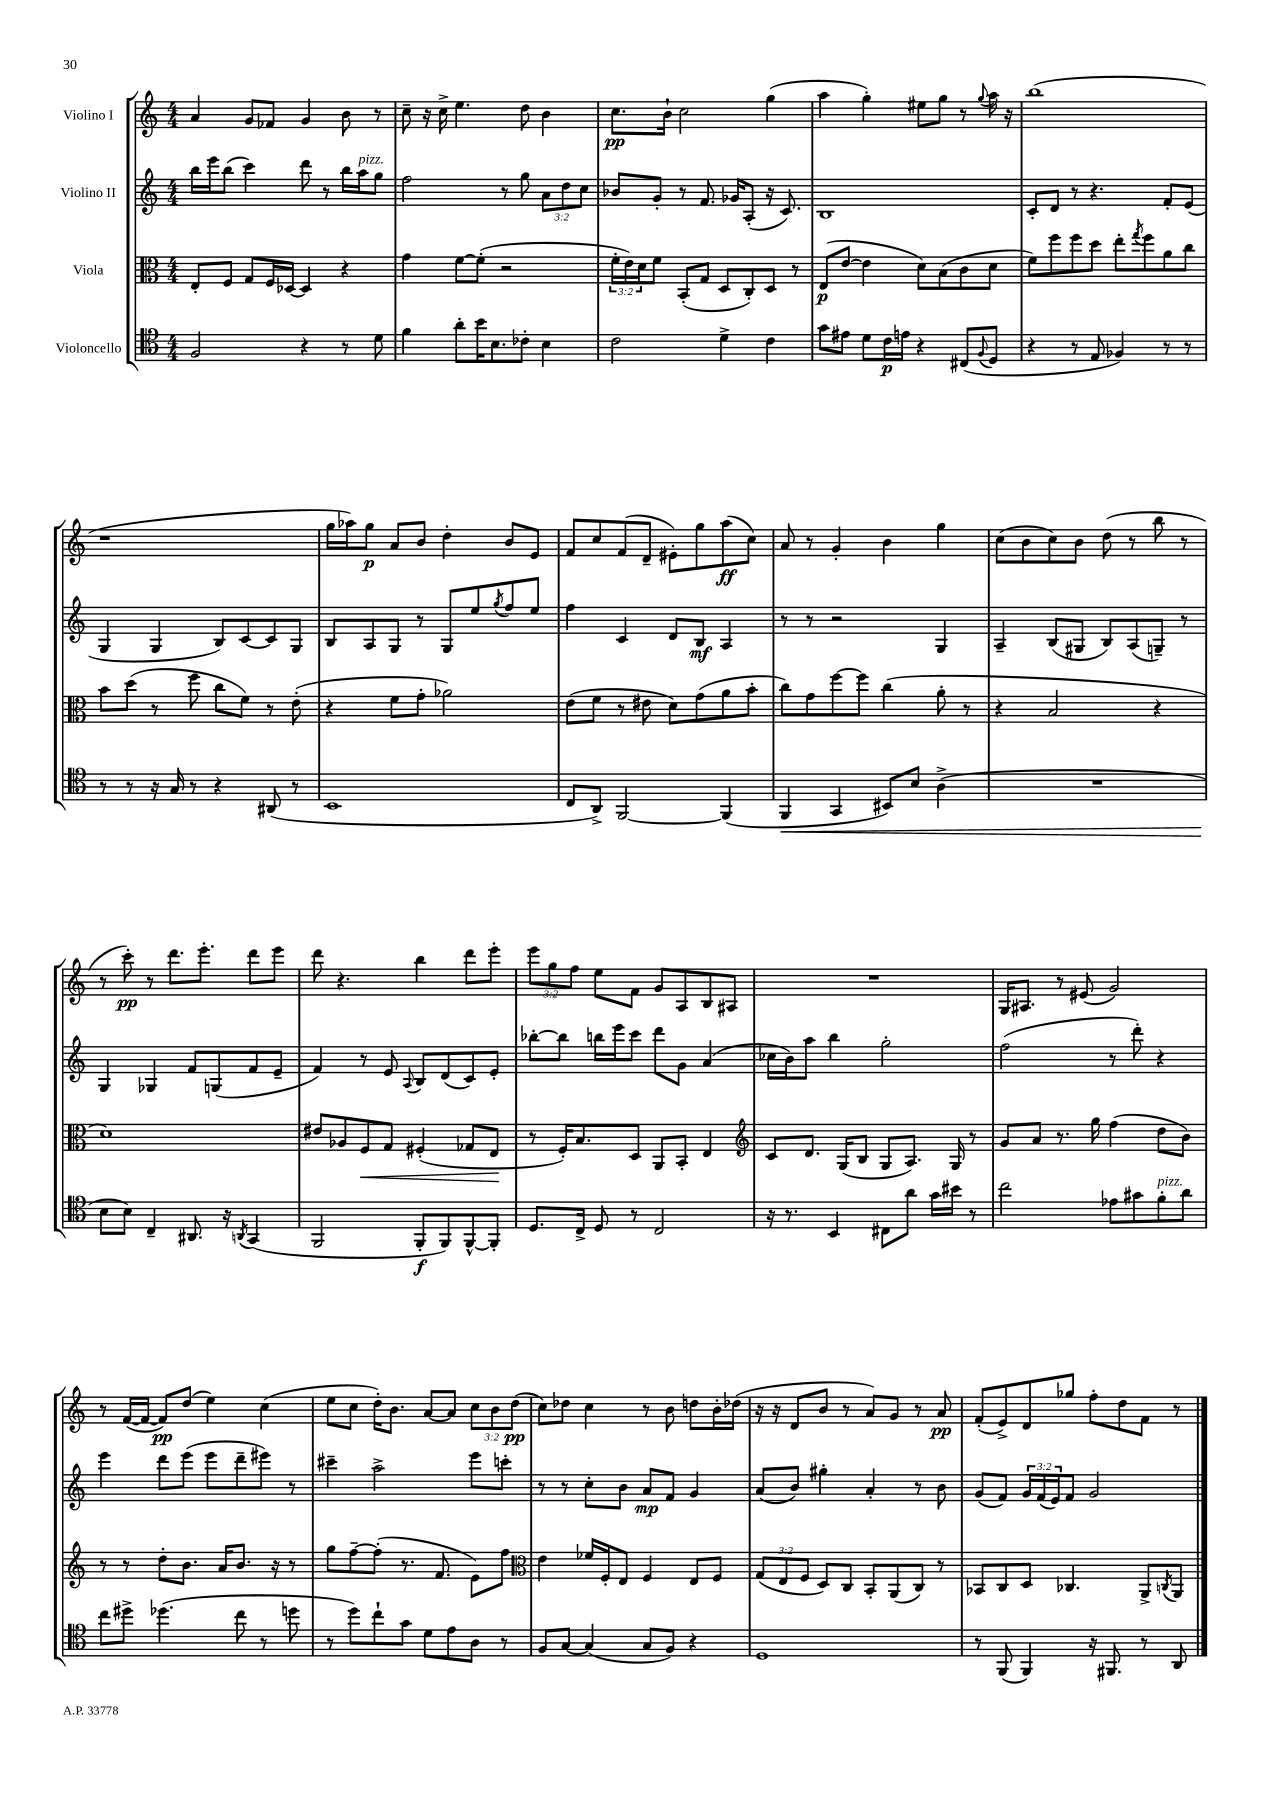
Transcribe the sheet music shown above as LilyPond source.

<<
\new StaffGroup <<
\new Staff = "s0" \with { instrumentName = "Violino I" } {
    \clef treble \key c \major \numericTimeSignature \time 4/4 \override Staff.TupletNumber.text = #tuplet-number::calc-fraction-text
    a'4 g'8 fes'8 g'4 b'8 r8 |
    c''8-- r16 c''16-> e''4. d''8 b'4 |
    c''8.\pp b'16-! c''2 g''4( |
    a''4 g''4-.) eis''8 g''8 r8 \appoggiatura { g''8 } a''16 r16 |
    b''1( |
    r1 |
    g''16 aes''16) g''8\p a'8 b'8 d''4-. b'8 e'8 |
    f'8 c''8 f'8( d'8-- eis'8-.) g''8 a''8\ff( c''8) |
    a'8 r8 g'4-. b'4 g''4 |
    c''8( b'8 c''8) b'8 d''8( r8 b''8 r8 |
    r8 c'''8-.\pp) r8 d'''8. e'''8.-. d'''8 e'''8 |
    d'''8 r4. b''4 d'''8 e'''8-. |
    \tuplet 3/2 { e'''8 g''8 f''8 } e''8 f'8 g'8 a8 b8 ais8 |
    R1 |
    g16 ais8. r8 eis'8( g'2) |
    r8 f'16~( f'16~ f'8\pp) d''8( e''4) c''4( |
    e''8 c''8 d''16-.) b'8. a'8~ a'8 \tuplet 3/2 { c''8 b'8 d''8\pp( } |
    c''8) des''8 c''4 r8 b'8 d''8 b'16-. des''16( |
    r16 r16 d'8 b'8 r8 a'8) g'8 r8 a'8\pp |
    f'8-.( e'8->) d'8 ges''8 f''8-. d''8 f'8 r8 \bar "|." |
}
\new Staff = "s1" \with { instrumentName = "Violino II" } {
    \clef treble \key c \major \numericTimeSignature \time 4/4 \override Staff.TupletNumber.text = #tuplet-number::calc-fraction-text
    b''16 e'''16 b''8( c'''4) d'''8 r8 b''16 a''16^\markup { \italic "pizz." } g''8 |
    f''2 r8 g''8 \tuplet 3/2 { a'8 d''8 c''8 } |
    bes'8 g'8-. r8 f'8. ges'16 a8-.( r16 c'8.) |
    b1 |
    c'8-. d'8 r8 r4. f'8-. e'8( |
    g4 g4 b8) c'8~ c'8 g8 |
    b8 a8 g8 r8 g8 e''8 \acciaccatura { g''8 } f''8 e''8 |
    f''4 c'4 d'8 b8\mf a4 |
    r8 r8 r2 g4 |
    a4-- b8( gis8 b8) a8( g8--) r8 |
    g4 ges4 f'8 g8( f'8 e'8-- |
    f'4) r8 e'8 \appoggiatura { a8 } b8 d'8( c'8) e'8-. |
    bes''8~-. bes''8 b''16 e'''16 c'''8 d'''8 g'8 a'4( |
    ces''16 b'16) a''8 b''4 g''2-. |
    f''2( r8 d'''8-.) r4 |
    e'''4 d'''8 e'''8( e'''8 d'''8-- eis'''8) r8 |
    cis'''4-- a''2-> e'''8 c'''8-. |
    r8 r8 c''8-. b'8 a'8\mp f'8 g'4 |
    a'8( b'8) gis''4-. a'4-. r8 b'8 |
    g'8( f'8) \tuplet 3/2 { g'16 f'16( e'16) } f'8 g'2 \bar "|." |
}
\new Staff = "s2" \with { instrumentName = "Viola" } {
    \clef alto \key c \major \numericTimeSignature \time 4/4 \override Staff.TupletNumber.text = #tuplet-number::calc-fraction-text
    e8-. f8 g8 f16 des16~ des4 r4 |
    g'4 f'8~ f'8-.( r2 |
    \tuplet 3/2 { f'16-. e'16) d'16 } f'8 b,8-.( g8 d8 c8-.) d8 r8 |
    e8\p( e'8~ e'4 d'8) b8( c'8 d'8 |
    f'8) f''8 f''8 d''8 e''8-. \acciaccatura { g''8 } f''8 a'8 c''8 |
    b'8 d''8( r8 f''8 c''8 f'8) r8 e'8-.( |
    r4 f'8 g'8-. aes'2) |
    e'8( f'8 r8 eis'8 d'8) g'8( a'8 b'8-. |
    c''8) g'8 f''8~ f''8 c''4( a'8-. r8 |
    r4 b2 r4 |
    d'1) |
    eis'8 aes8 f8\< g8 fis4-.( ges8 e8\! |
    r8 f16-.) b8. d8 a,8 b,8-. e4 |
    \clef treble c'8 d'8. g16( b8 g8 a8.) g16 r8 |
    g'8 a'8 r8. g''16 f''4( d''8 b'8) |
    r8 r8 d''8-. b'8. a'16 b'8. r16 r8 |
    g''8 f''8~-- f''8-.( r8. f'8. e'8) f''8 |
    \clef alto e'4 fes'16 f16-. e8 f4 e8 f8 |
    \tuplet 3/2 { g8( e8 f8 } d8) c8 b,8-. a,8( c8) r8 |
    bes,8 c8 d8 ces4. a,8-> \acciaccatura { c8 } a,8 \bar "|." |
}
\new Staff = "s3" \with { instrumentName = "Violoncello" } {
    \clef tenor \key c \major \numericTimeSignature \time 4/4
    f2 r4 r8 d'8 |
    f'4 a'8-. b'16 b8. ces'8-. b4 |
    c'2 d'4-> c'4 |
    g'8 eis'8 d'8 c'16\p e'16 r4 cis8( \appoggiatura { f8 } d8 |
    r4 r8 e8 fes4) r8 r8 |
    r8 r8 r16 g16 r8 r4 ais,8( r8 |
    b,1 |
    c8 a,8->) f,2~ f,4( |
    f,4\< g,4 bis,8) b8 a4->( |
    R1 |
    b8\! b8) c4-- ais,8. r16 \acciaccatura { a,8 } g,4( |
    f,2 f,8-.\f f,8) f,8~-^ f,8-. |
    d8. c16-> d8 r8 c2 |
    r16 r8. b,4 cis8 a'8 g'16 bis'16 r8 |
    c''2 ees'8 gis'8 f'8-.^\markup { \italic "pizz." } a'8 |
    c''8 dis''8-> des''4.( c''8 r8 d''8 |
    r8 d''8) c''8-! g'8 d'8 e'8 a8 r8 |
    f8 g8~ g4( g8 f8) r4 |
    d1 |
    r8 f,8( f,4) r16 fis,8. r8 a,8 \bar "|." |
}
>>
>>
\layout { \context { \Score \remove "Bar_number_engraver" } }
